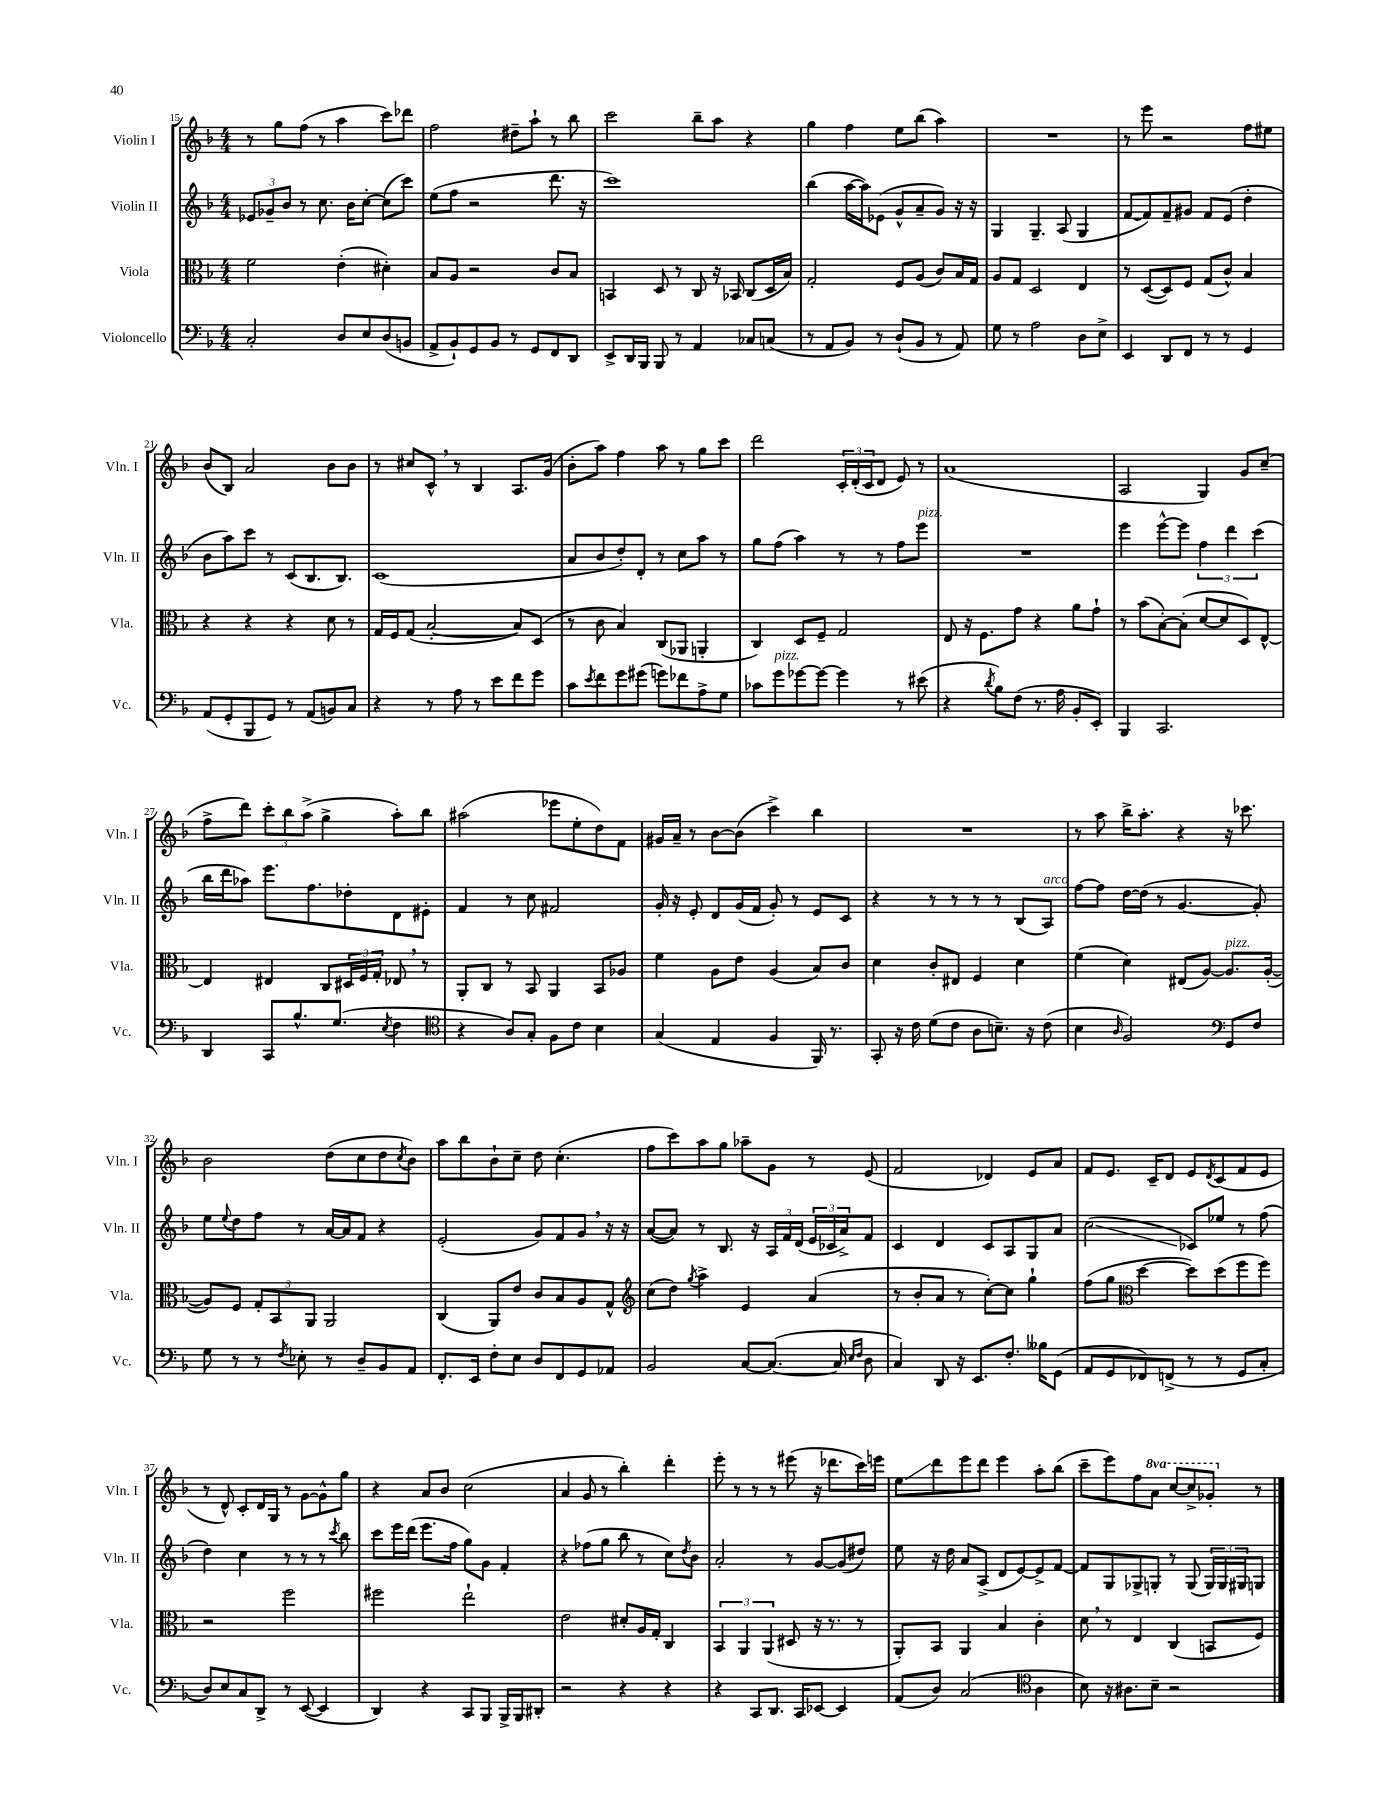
<<
\new StaffGroup <<
\new Staff = "s0" \with { instrumentName = "Violin I" shortInstrumentName = "Vln. I" } {
    \clef treble \key f \major \numericTimeSignature \time 4/4 \set Staff.ottavationMarkups = #ottavation-simple-ordinals
    r8 g''8 f''8( r8 a''4 c'''8) des'''8 |
    f''2 dis''8-- a''8-! r8 bes''8 |
    c'''2 bes''8-- a''8 r4 |
    g''4 f''4 e''8 bes''8( a''4) |
    R1 |
    r8 e'''8 r2 f''8 eis''8 |
    bes'8( bes8) a'2 bes'8 bes'8 |
    r8 cis''8 c'8-^ \breathe r8 bes4 a8. g'16( |
    bes'8-. a''8) f''4 a''8 r8 g''8 c'''8 |
    d'''2 \tuplet 3/2 { c'16-. d'16-.( c'16 } d'8 e'8) r8 |
    a'1( |
    a2 g4) g'8 c''8--( |
    f''8-> d'''8) \tuplet 3/2 { c'''8-. bes''8 a''8->( } g''4-> a''8-.) bes''8 |
    ais''2( ees'''8 e''8-. d''8) f'8 |
    gis'16 a'16-- r8 bes'8~ bes'8( c'''4->) bes''4 |
    R1 |
    r8 a''8 bes''16-> a''8.-. r4 r16 ces'''8. |
    bes'2 d''8( c''8 d''8 \acciaccatura { c''8 } bes'8) |
    a''8 bes''8 bes'8-! c''8-- d''8 c''4.-.( |
    f''8 c'''8) a''8 g''8 aes''8-- g'8 r8 e'8( |
    f'2 des'4) e'8 a'8 |
    f'8 e'8. c'16-- d'8 e'8 \acciaccatura { d'8 } c'8( f'8 e'8 |
    r8 d'8-^) c'8-. d'16 g16 r8 g'8~ g'8-^ g''8 |
    r4 a'8 bes'8 c''2( |
    a'4 g'8 r8 bes''4-.) d'''4-. |
    e'''8-. r8 r8 r8 eis'''8( r16 des'''8. c'''16) e'''16 |
    e''8\glissando d'''8 e'''8 d'''8 e'''4 a''8-. bes''8( |
    c'''8-- e'''8) f''8 \ottava #1 a''8 c'''8~ c'''8-> ges''8-. \ottava #0 r8 \bar "|." |
}
\new Staff = "s1" \with { instrumentName = "Violin II" shortInstrumentName = "Vln. II" } {
    \clef treble \key f \major \numericTimeSignature \time 4/4
    \tuplet 3/2 { ees'8 ges'8-- bes'8 } r8 c''8. bes'16 c''8~-. c''8( c'''8) |
    e''8( f''8 r2 d'''8. r16 |
    c'''1) |
    bes''4( a''16~ a''16) ees'8( g'8-^ a'8-- g'8) r16 r16 |
    g4 g4.-- a8( g4 |
    f'8~ f'8) f'8-- gis'8 f'8 e'8( d''4-. |
    bes'8 a''8) c'''8 r8 c'8( bes8. bes8.) |
    c'1( |
    a'8 bes'8 d''8-.) d'8-. r8 c''8 a''8 r8 |
    g''8 f''8( a''4) r8 r8 f''8 e'''8^\markup { \italic "pizz." } |
    R1 |
    e'''4 e'''8~-^ e'''8 \tuplet 3/2 { f''4 d'''4 c'''4( } |
    bes''16 d'''16 aes''8) e'''8. f''8. des''8-. d'8 eis'8-. |
    f'4 r8 c''8 fis'2 |
    g'16-. r16 e'8-. d'8 g'16( f'16 g'8-.) r8 e'8 c'8 |
    r4 r8 r8 r8 r8 bes8( a8^\markup { \italic "arco" }) |
    f''8~ f''8 d''16~ d''16( r8 g'4.~ g'8-.) |
    e''8 \appoggiatura { e''8 } d''8 f''8 r8 a'16~ a'16 f'8 r4 |
    e'2-.( g'8) f'8 g'8 \breathe r16 r16 |
    a'8~( a'8) r8 bes8. r16 \tuplet 3/2 { a16 f'16 d'16( } \tuplet 3/2 { e'16 ces'16 a'16->) } f'8 |
    c'4 d'4 c'8 a8 g8 a'8 |
    c''2\glissando( ces'8) ees''8 r8 f''8( |
    d''4) c''4 r8 r8 r8 \acciaccatura { c'''8 } bes''8 |
    c'''8 e'''16 d'''16( e'''8. f''16 g''8) g'8 f'4-. |
    r4 fes''8( g''8 bes''8 r8 c''8) \acciaccatura { d''8 } bes'8 |
    a'2-. r8 g'8~ g'8( dis''8) |
    e''8 r16 d''16 a'8 a8->( d'8 e'8~) e'8-> f'8~ |
    f'8 g8 ges8-> g8-. r8 g8( \tuplet 3/2 { g16) g16 gis16 } g8 \bar "|." |
}
\new Staff = "s2" \with { instrumentName = "Viola" shortInstrumentName = "Vla." } {
    \clef alto \key f \major \numericTimeSignature \time 4/4
    f'2 e'4-.( dis'4-.) |
    bes8 a8 r2 c'8 bes8 |
    b,4 d8 r8 c8 r16 bes,16 c8( d16 bes16) |
    g2-. f8 a8( c'8) bes16 g16 |
    a8 g8 d2 e4 |
    r8 d8~( d8) f8 g8( c'8-^) bes4 |
    r4 r4 r4 d'8 r8 |
    g16 f16 g8( bes2~-. bes8) d8( |
    r8 c'8 bes4) c8( aes,8 a,4-. |
    c4) d8 f8-- g2 |
    e8 r16 f8. g'8 r4 a'8 g'8-! |
    r8 bes'8( bes8~-.) bes8-.( d'8~ d'8 d8) e8~-^ |
    e4 eis4 c8 \tuplet 3/2 { dis16 f16 g16-. } ees8 \breathe r8 |
    a,8-. c8 r8 bes,8 a,4 bes,8 aes8 |
    f'4 a8 e'8 a4( bes8) c'8 |
    d'4 c'8-. eis8 f4 d'4 |
    f'4( d'4) eis8( a8~) a8.^\markup { \italic "pizz." } a16~-.( |
    a8) f8 \tuplet 3/2 { g8-. bes,8 a,8 } a,2 |
    c4( a,8) e'8 c'8 bes8 a8 g8-^ |
    \clef treble c''8( d''8) \acciaccatura { g''8 } a''4-> e'4 a'4( |
    r8 bes'8-. a'8 r8 c''8~-.) c''8 g''4-! |
    f''8( g''8 \clef alto d''4~ d''8) d''8( f''8 f''8) |
    r2 f''2 |
    fis''2 e''2-! |
    e'2 dis'8-. a16 g16-. c4 |
    \tuplet 3/2 { bes,4 a,4 a,4( } dis8 r16 r8. r8 |
    a,8-.) bes,8 a,4 bes4 c'4-. |
    d'8 \breathe r8 e4 c4( b,8 f8) \bar "|." |
}
\new Staff = "s3" \with { instrumentName = "Violoncello" shortInstrumentName = "Vc." } {
    \clef bass \key f \major \numericTimeSignature \time 4/4
    c2-. d8 e8 d8( b,8 |
    a,8-> bes,8-!) g,8 bes,8 r8 g,8 f,8 d,8 |
    e,8-> d,16 bes,,16 bes,,8 r8 a,4 ces8 c8( |
    r8 a,8 bes,8) r8 d8-!( bes,8 r8 a,8) |
    g8 r8 a2 d8 e8-> |
    e,4 d,8 f,8 r8 r8 g,4 |
    a,8( g,8-. bes,,8 g,8) r8 a,8( b,8) c8 |
    r4 r8 a8 r8 e'8 f'8 g'8 |
    c'8 \acciaccatura { e'8 } f'8 g'8 gis'8( g'8) fes'8 a8-> g8 |
    ces'8 g'8^\markup { \italic "pizz." } ges'8~ ges'8~ ges'4 r8 eis'8( |
    r4 \acciaccatura { d'8 } bes8) f8( r8. a16 bes,8-. e,8-.) |
    bes,,4 c,2. |
    d,4 c,8 bes8.-^ g8.( \acciaccatura { e8 } f4 |
    \clef tenor r4 a8) g8-. f8 c'8 bes4 |
    g4( e4 f4 f,16) r8. |
    g,8-. r16 c'16 d'8( c'8 a8 b8.--) r16 c'8( |
    bes4 \grace { a16 } f2) \clef bass g,8 f8 |
    g8 r8 r8 \acciaccatura { f8 } ees8-. r8 d8-- bes,8 a,8 |
    f,8.-. e,16 f8-. e8 d8 f,8 g,8 aes,8 |
    bes,2 c8~ c8.~( c16 \grace { e16 f16 } d8 |
    c4) d,8 r16 e,8. f8.-. beses16 g,8( |
    a,8 g,8 fes,8) f,8->( r8 r8 g,8 c8-. |
    d8) e8 c8 d,8-> r8 e,8~( e,4 |
    d,4) r4 c,8 bes,,8 bes,,16-> bes,,16 dis,8-. |
    r2 r4 r4 |
    r4 c,8 d,8. c,16 ees,8~ ees,4 |
    a,8( d8) c2( \clef tenor a4 |
    bes8) r16 ais8. bes8-- r2 \bar "|." |
}
>>
>>
\layout { \context { \Score currentBarNumber = #15 } }
